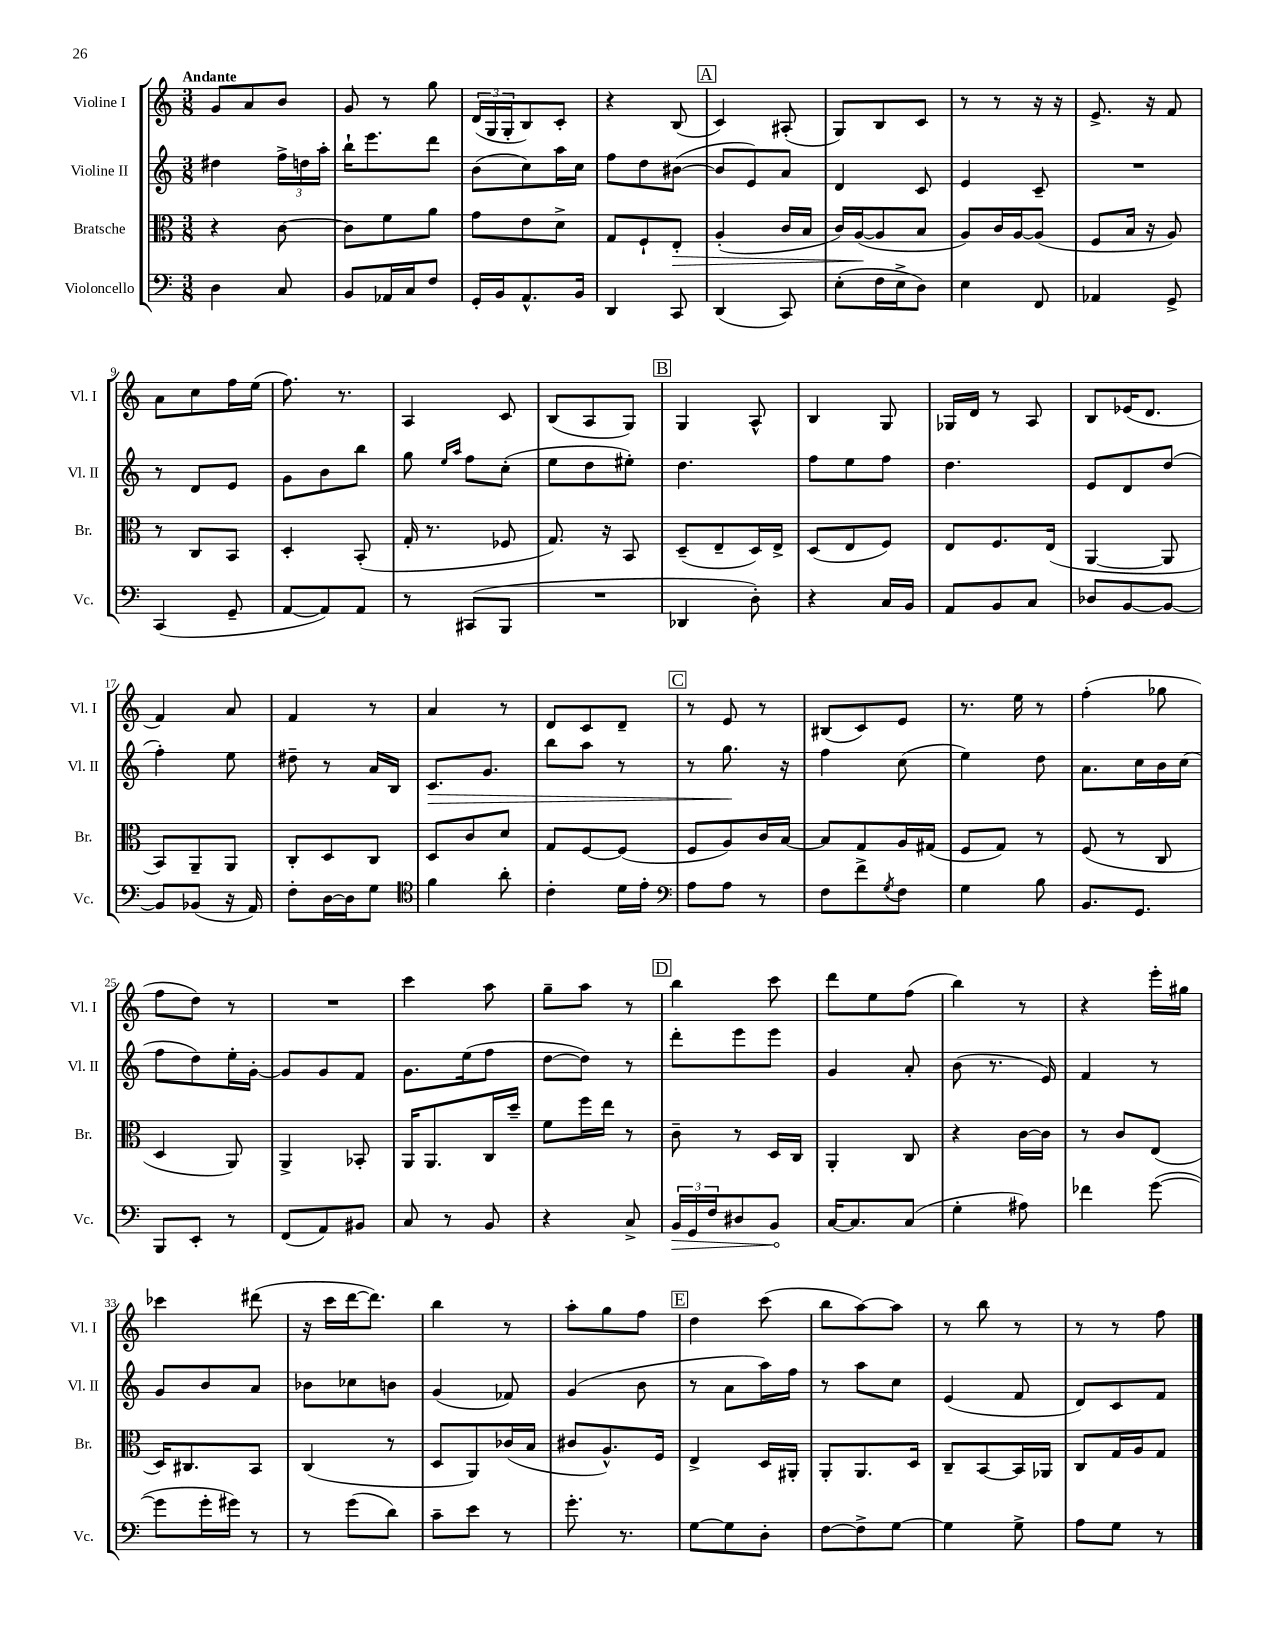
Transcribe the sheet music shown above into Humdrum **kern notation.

**kern	**kern	**kern	**kern
*staff4	*staff3	*staff2	*staff1
*clefF4	*clefC3	*clefG2	*clefG2
*k[]	*k[]	*k[]	*k[]
*M3/8	*M3/8	*M3/8	*M3/8
4D	4r	4dd#	8g
.	.	.	8a
8C	[8c	24ff^	8b
.	.	24dd	.
.	.	24aa'	.
=	=	=	=
8BB	8c]	16bb`	8g
.	.	8.eee	.
16AA-	8f	.	8r
16C	.	.	.
8F	8a	8ddd	8gg
=	=	=	=
16GG'	8g	(8b	(24d
.	.	.	24G
16BB	.	.	.
.	.	.	24G'
8.AA^^	8e	8cc)	8B)
.	8d^	16aa	8c'
16BB	.	16cc	.
=	=	=	=
4DD	8G	8ff	4r
.	8F`	8dd	.
8CC	8E'	([8b#	(8B
=	=	=	=
(4DD	(4A'	8b#]	4c)
.	.	8e)	.
8CC)	16c	8a	(8A#'
.	16B	.	.
=	=	=	=
(8E'	16c)	4d	8G)
.	([16A	.	.
16F	8A]	.	8B
16E^	.	.	.
8D)	8B	8c	8c
=	=	=	=
4E	8A)	4e	8r
.	16c	.	8r
.	[16A	.	.
8FF	(8A]	8c~	16r
.	.	.	16r
=	=	=	=
4AA-	8F	4.r	8.e^
.	16B	.	.
.	16r	.	16r
8GG^	8A)	.	8f
=	=	=	=
(4CC	8r	8r	8a
.	8C	8d	8cc
8GG~	8BB	8e	16ff
.	.	.	(16ee
=	=	=	=
[8AA	4D'	8g	8.ff)
8AA])	.	8b	.
.	.	.	8.r
8AA	(8BB'	8bb	.
=	=	=	=
8r	16G'	8gg	4A
.	8.r	.	.
.	.	16qqee	.
.	.	16qqaa	.
(8CC#	.	8ff	.
8BBB	8F-	(8cc'	8c
=	=	=	=
4.r	8.G)	8ee	(8B
.	.	8dd	8A
.	16r	.	.
.	8BB	8ee#')	8G)
=	=	=	=
4DD-	(8D~	4.dd	4G
.	8E~	.	.
8D')	16D)	.	8A^^
.	16E^	.	.
=	=	=	=
4r	(8D	8ff	4B
.	8E	8ee	.
16C	8F)	8ff	8G
16BB	.	.	.
=	=	=	=
8AA	8E	4.dd	16G-
.	.	.	16d
8BB	8.F	.	8r
8C	.	.	8A
.	(16E	.	.
=	=	=	=
8D-	[4AA	8e	8B
[8BB	.	8d	(16e-
.	.	.	8.d
8BB_	8AA]	(8dd	.
=	=	=	=
8BB]	8BB)	4ff')	4f)
(8BB-	8AA~	.	.
16r	8AA	8ee	8a
16AA)	.	.	.
=	=	=	=
8F'	8C'	8dd#~	4f
[16D	8D	8r	.
16D]	.	.	.
8G	8C	16a	8r
.	.	16B	.
=	=	=	=
*clefC4	*	*	*
4f	8D	8.c	4a
.	8c	.	.
.	.	8.g	.
8a'	8d	.	8r
=	=	=	=
4c'	8G	8bb	8d
.	[8F	8aa	8c
16d	(8F]	8r	8d~
16e'	.	.	.
=	=	=	=
*clefF4	*	*	*
8A	8F	8r	8r
8A	8A)	8.gg	8e
8r	16c	.	8r
.	[16B	16r	.
=	=	=	=
8F	8B]	4ff	(8B#
8f^	8G	.	8c)
8qG	.	.	.
8F	16A	(8cc	8e
.	(16G#	.	.
=	=	=	=
4G	8F	4ee)	8.r
.	8G)	.	.
.	.	.	16ee
8B	8r	8dd	8r
=	=	=	=
8.BB	(8F	8.a	(4ff'
.	8r	.	.
8.GG	.	16cc	.
.	8C	16b	8gg-
.	.	(16cc	.
=	=	=	=
8BBB	4D	8ff	8ff
8EE'	.	8dd)	8dd)
8r	8AA)	16ee'	8r
.	.	[16g'	.
=	=	=	=
(8FF	4AA^	8g]	4.r
8AA)	.	8g	.
8BB#	8BB-'	8f	.
=	=	=	=
8C	16AA	8.g	4ccc
.	8.AA	.	.
8r	.	.	.
.	.	(16ee	.
8BB	16C	8ff	8aa
.	16dd~	.	.
=	=	=	=
4r	8f	[8dd	8gg~
.	16ff	8dd])	8aa
.	16ee	.	.
8C^	8r	8r	8r
=	=	=	=
24BB	8c~	8ddd'	4bb
24GG	.	.	.
24F	.	.	.
8D#	8r	8eee	.
8BB	16D	8eee	8ccc
.	16C	.	.
=	=	=	=
[16C	4AA'	4g	8ddd
8.C]	.	.	.
.	.	.	8ee
(8C	8C	8a'	(8ff
=	=	=	=
4G'	4r	(8b	4bb)
.	.	8.r	.
8A#)	[16c	.	8r
.	16c]	16e)	.
=	=	=	=
4f-	8r	4f	4r
.	8c	.	.
([8g	(8E	8r	16eee'
.	.	.	16gg#
=	=	=	=
8g]	16D)	8g	4ccc-
.	8.C#	.	.
16g'	.	8b	.
16g#)	.	.	.
8r	8BB	8a	(8ddd#
=	=	=	=
8r	(4C	8b-	16r
.	.	.	16ccc
(8g	.	8cc-	[16ddd
.	.	.	8.ddd])
8d)	8r	8b	.
=	=	=	=
8c~	8D	(4g	4bb
8e	8AA)	.	.
8r	(16c-	8f-)	8r
.	16B	.	.
=	=	=	=
8.g'	8c#	(4g	8aa'
.	8.A^^)	.	8gg
8.r	.	.	.
.	.	8b	8ff
.	16F	.	.
=	=	=	=
[8G	4E^	8r	4dd
8G]	.	8a	.
8D'	16D	16aa)	(8ccc
.	16AA#'	16ff	.
=	=	=	=
[8F	8AA'	8r	8bb
8F^]	8.AA	8aa	[8aa)
[8G	.	8cc	8aa]
.	16D	.	.
=	=	=	=
4G]	8C~	(4e	8r
.	[8BB	.	8bb
8G^	16BB]	8f	8r
.	16AA-	.	.
=	=	=	=
8A	8C	8d)	8r
8G	16G	8c	8r
.	16A	.	.
8r	8G	8f	8ff
==	==	==	==
*-	*-	*-	*-
